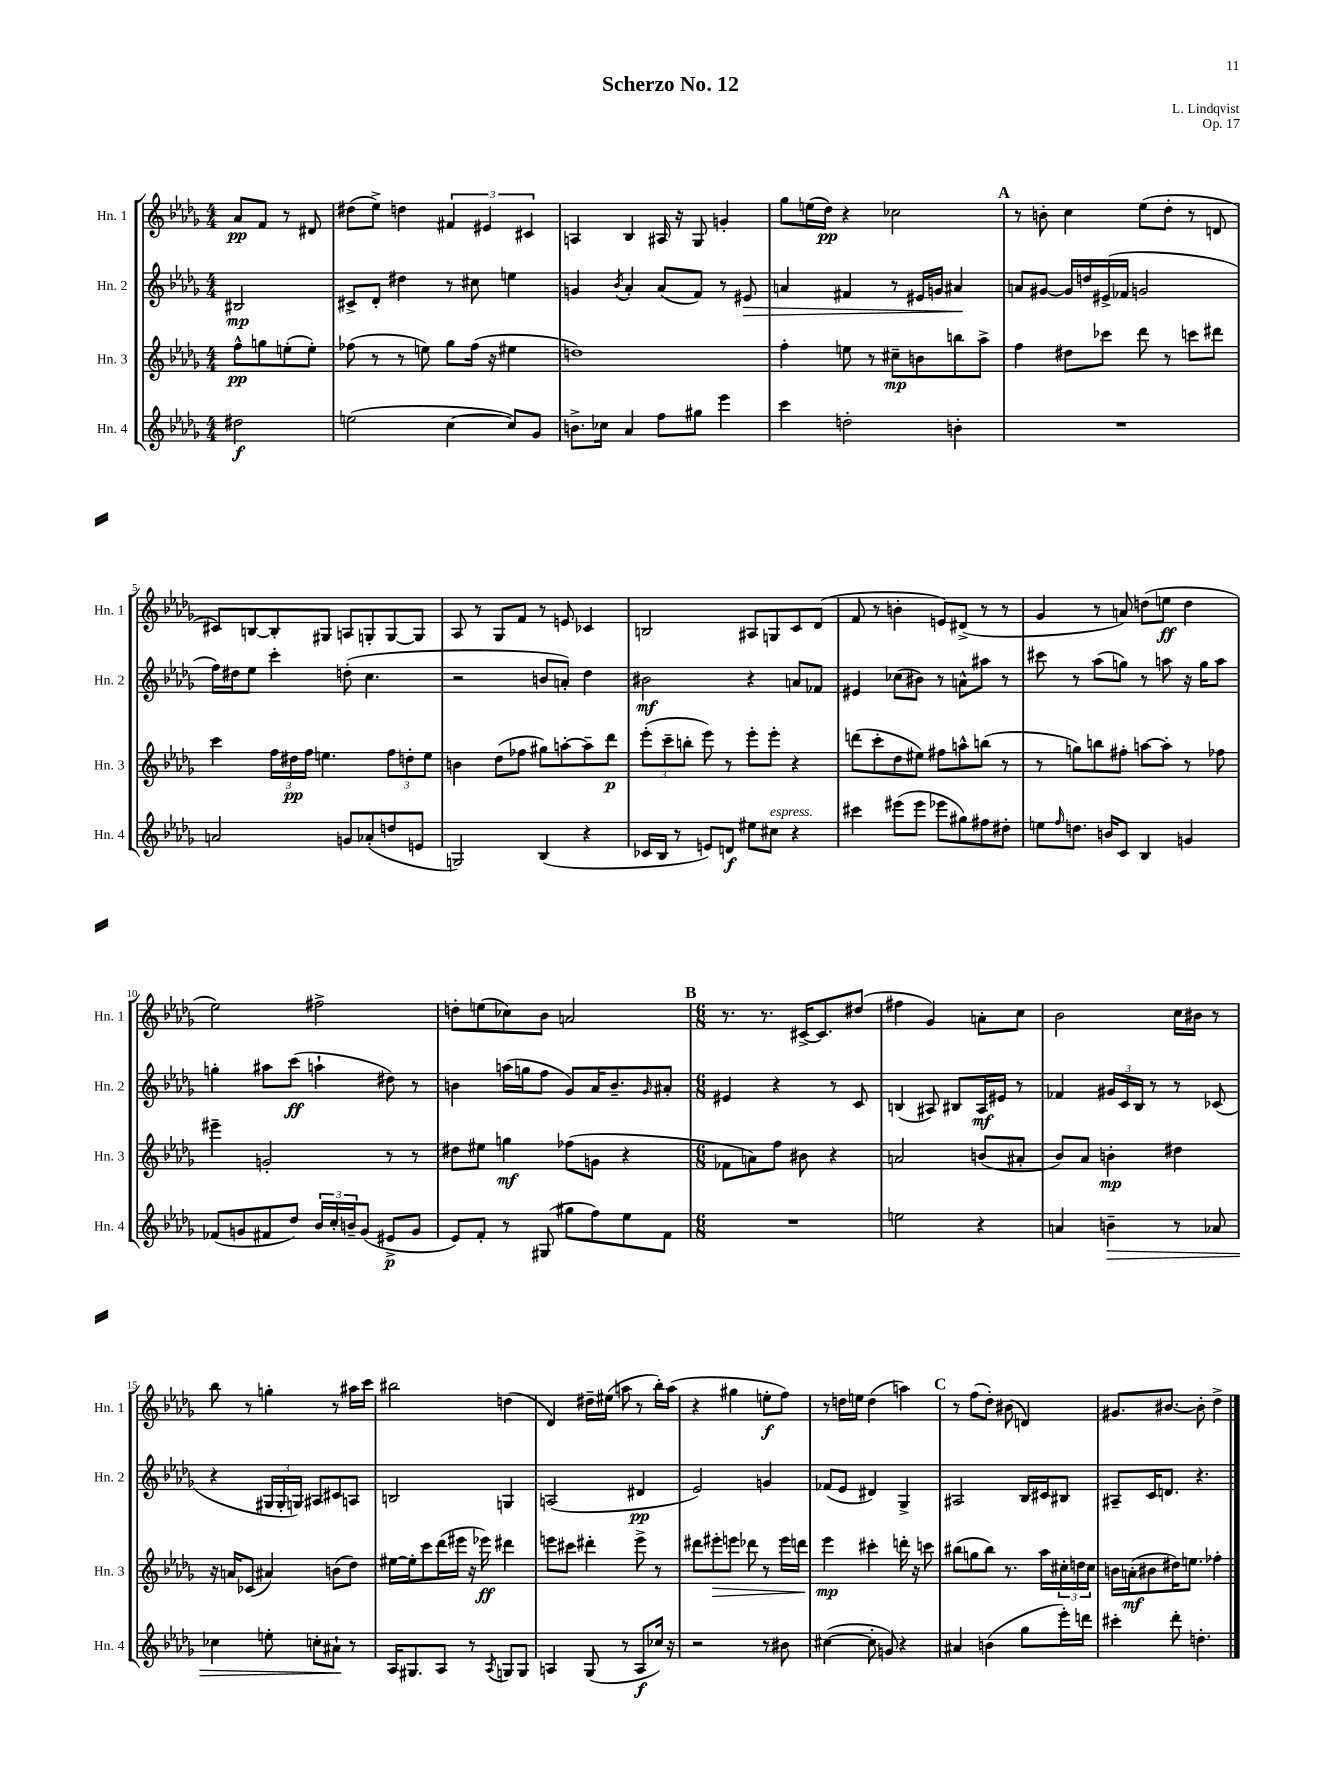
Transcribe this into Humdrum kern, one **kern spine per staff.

**kern	**kern	**kern	**kern
*staff4	*staff3	*staff2	*staff1
*clefG2	*clefG2	*clefG2	*clefG2
*k[b-e-a-d-g-]	*k[b-e-a-d-g-]	*k[b-e-a-d-g-]	*k[b-e-a-d-g-]
*M4/4	*M4/4	*M4/4	*M4/4
2dd#	8ff^^	2B#	8a-
.	8gg	.	8f
.	(8ee'	.	8r
.	8ee')	.	8d#
=	=	=	=
(2ee	(8ff-	8c#^	(8dd#
.	8r	8d-'	8ee-^)
.	8r	4dd#	4dd
.	8ee)	.	.
[4cc	8gg-	8r	6f#
.	(16ff-	8cc#	.
.	.	.	6e#
.	16r	.	.
8cc])	4ee#	4ee	.
.	.	.	6c#
8g-	.	.	.
=	=	=	=
8.b^	1dd)	4g	4A
16cc-	.	.	.
.	.	8qb-	.
4a-	.	4a-'	4B-
8ff	.	(8a-	16A#
.	.	.	16r
8gg#	.	8f)	8G-
4eee-	.	8r	4g'
.	.	8e#	.
=	=	=	=
4ccc	4ff'	4a	8gg-
.	.	.	(16ee
.	.	.	16dd-)
2dd'	8ee	4f#	4r
.	8r	.	.
.	8cc#~	8r	2cc-
.	8b	16e#	.
.	.	16g	.
4b'	8bb	4a#	.
.	8aa-^	.	.
=	=	=	=
1r	4ff	8a	8r
.	.	[8g#	8b'
.	8dd#	16g#]	4cc
.	.	16dd	.
.	8ccc-	(16e#^	.
.	.	16f-	.
.	8ddd-	2g	(8ee-
.	8r	.	8dd-'
.	8ccc	.	8r
.	8ddd#	.	8d
=	=	=	=
2a	4ccc	16ff)	8c#)
.	.	16dd#	.
.	.	8ee-	[8B
.	24ff	4ccc'	8B']
.	24dd#	.	.
.	24ff	.	.
.	4.ee	.	8G#
8g	.	(8dd'	8A
(8a-'	.	4.cc	8G'
8dd	12ff	.	[8G
.	12dd'	.	.
8e	.	.	8G]
.	12ee	.	.
=	=	=	=
2G)	4b	2r	8A-
.	.	.	8r
.	(8dd-	.	8G-
.	8ff-	.	8f
(4B-	8gg#)	8b	8r
.	[8aa'	8a')	8e
4r	8aa~]	4dd-	4c-
.	8ddd-	.	.
=	=	=	=
16c-	(12eee-'	2b#	2B
16B-	.	.	.
.	12ccc~	.	.
8r	.	.	.
.	12bb'	.	.
8e)	8eee-)	.	.
8d	8r	.	.
8ee#	8eee-'	4r	8A#
8cc#	8eee-'	.	8G
4r	4r	8a	8c
.	.	8f-	(8d-
=	=	=	=
4ccc#	(8ddd	4e#	8f
.	8ccc'	.	8r
(8eee#	8dd-	(8cc-	4b'
8eee#	8ee#)	8b#)	.
8eee-	8ff#	8r	8e)
8gg#)	8aa^^	8a^^	(8d#^
8ff#	(8bb	8aa#	8r
8dd#'	8r	8r	8r
=	=	=	=
8ee	8r	8ccc#	4g-
16qqff	.	.	.
8.dd	8gg)	8r	.
.	8bb	(8aa-	8r
16b	.	.	.
8c	8ff#'	8gg)	8a)
4B-	[8aa	8r	(8dd
.	8aa']	8aa	8ee
4g	8r	16r	4dd
.	.	16gg	.
.	8ff-	8aa	.
=	=	=	=
(8f-	4eee#~	4gg'	2ee-)
8g	.	.	.
8f#	2g'	8aa#	.
8dd-)	.	(8ccc	.
24b-	.	4aa`	2ff#^
24cc'	.	.	.
24b~	.	.	.
(8g	.	.	.
8e#^	8r	8dd#)	.
8g	8r	8r	.
=	=	=	=
8e-)	8dd#	4b	8dd'
8f'	8ee#	.	(8ee
8r	4gg	(16aa	8cc-)
.	.	16gg	.
(8G#	.	8ff	8b-
8gg#	(8ff-	8g-)	2a
8ff)	8g	16a-	.
.	.	8.b~	.
8ee-	4r	.	.
.	.	16qqg-	.
8f	.	8a#'	.
=	=	=	=
*M6/8	*M6/8	*M6/8	*M6/8
2.r	8f-	4e#	8.r
.	8a)	.	.
.	.	.	8.r
.	8ff	4r	.
.	8b#	.	[16c#^
.	.	.	8.c#]
.	4r	8r	.
.	.	8c	(8dd#
=	=	=	=
2ee	2a	(4B	4ff#
.	.	8A#)	4g-)
.	.	8B#	.
4r	(8b	16A#	8a'
.	.	16e#	.
.	8a#'	8r	8cc
=	=	=	=
4a	8b-)	4f-	2b-
.	8a-	.	.
4b~	4b'	24g#	.
.	.	24c	.
.	.	24B-	.
.	.	8r	.
8r	4dd#	8r	16cc
.	.	.	16b#
8a-	.	(8c-	8r
=	=	=	=
4cc-	16r	4r	8bb-
.	16a	.	.
.	(8c-	.	8r
8ee'	4a#)	24G#	4gg'
.	.	24G#'	.
.	.	24G)	.
8cc'	.	8A#	.
8a#`	(8b	8c#	8r
8r	8dd-)	8A	16aa#
.	.	.	16ccc
=	=	=	=
16A-	[16ee#	2B	2bb#
8.G#	16ee#']	.	.
.	8ccc	.	.
8A-	(16ddd-	.	.
.	16eee#	.	.
8r	16r	.	.
.	16eee-)	.	.
8qA-	.	.	.
8G	4ddd#	4G	(4dd
8G	.	.	.
=	=	=	=
4A	8eee	(2A	4d-)
.	8ccc#	.	.
(8G-	4ddd#'	.	16dd#~
.	.	.	(16ee#
8r	.	.	8aa
8A	8eee^	4d#	8r
16cc-)	8r	.	16bb-')
16r	.	.	(16aa
=	=	=	=
2r	8ddd#	2e-)	4r
.	8eee#'	.	.
.	8eee	.	4gg#
.	8ddd-	.	.
8r	8r	4g	8ee'
8b#	16eee	.	8ff)
.	16ddd	.	.
=	=	=	=
([4cc#	4eee-	(8f-	8r
.	.	8e-	16dd
.	.	.	16ee
8cc#']	4ccc#'	4d#)	(4dd
8g)	.	.	.
4r	16ddd'	4G-^	4aa)
.	16r	.	.
.	8ccc	.	.
=	=	=	=
4a#	(8bb#	2A#	8r
.	8gg	.	(8ff
(4b	8bb#)	.	8dd-')
.	8.r	.	(8b#
8gg-	.	16B-	4d)
.	16aa-	16c#	.
16eee-')	24cc#'	8B#	.
.	24dd	.	.
16ddd	.	.	.
.	24cc#	.	.
=	=	=	=
4ccc#'	16b	8A#~	8.g#
.	(16a'	.	.
.	8b#	16c	.
.	.	8.d	[8.b#
8ddd-'	16dd#)	.	.
.	8.ee	.	.
4.dd'	.	4.r	8b#']
.	4ff-'	.	4dd-^
==	==	==	==
*-	*-	*-	*-
